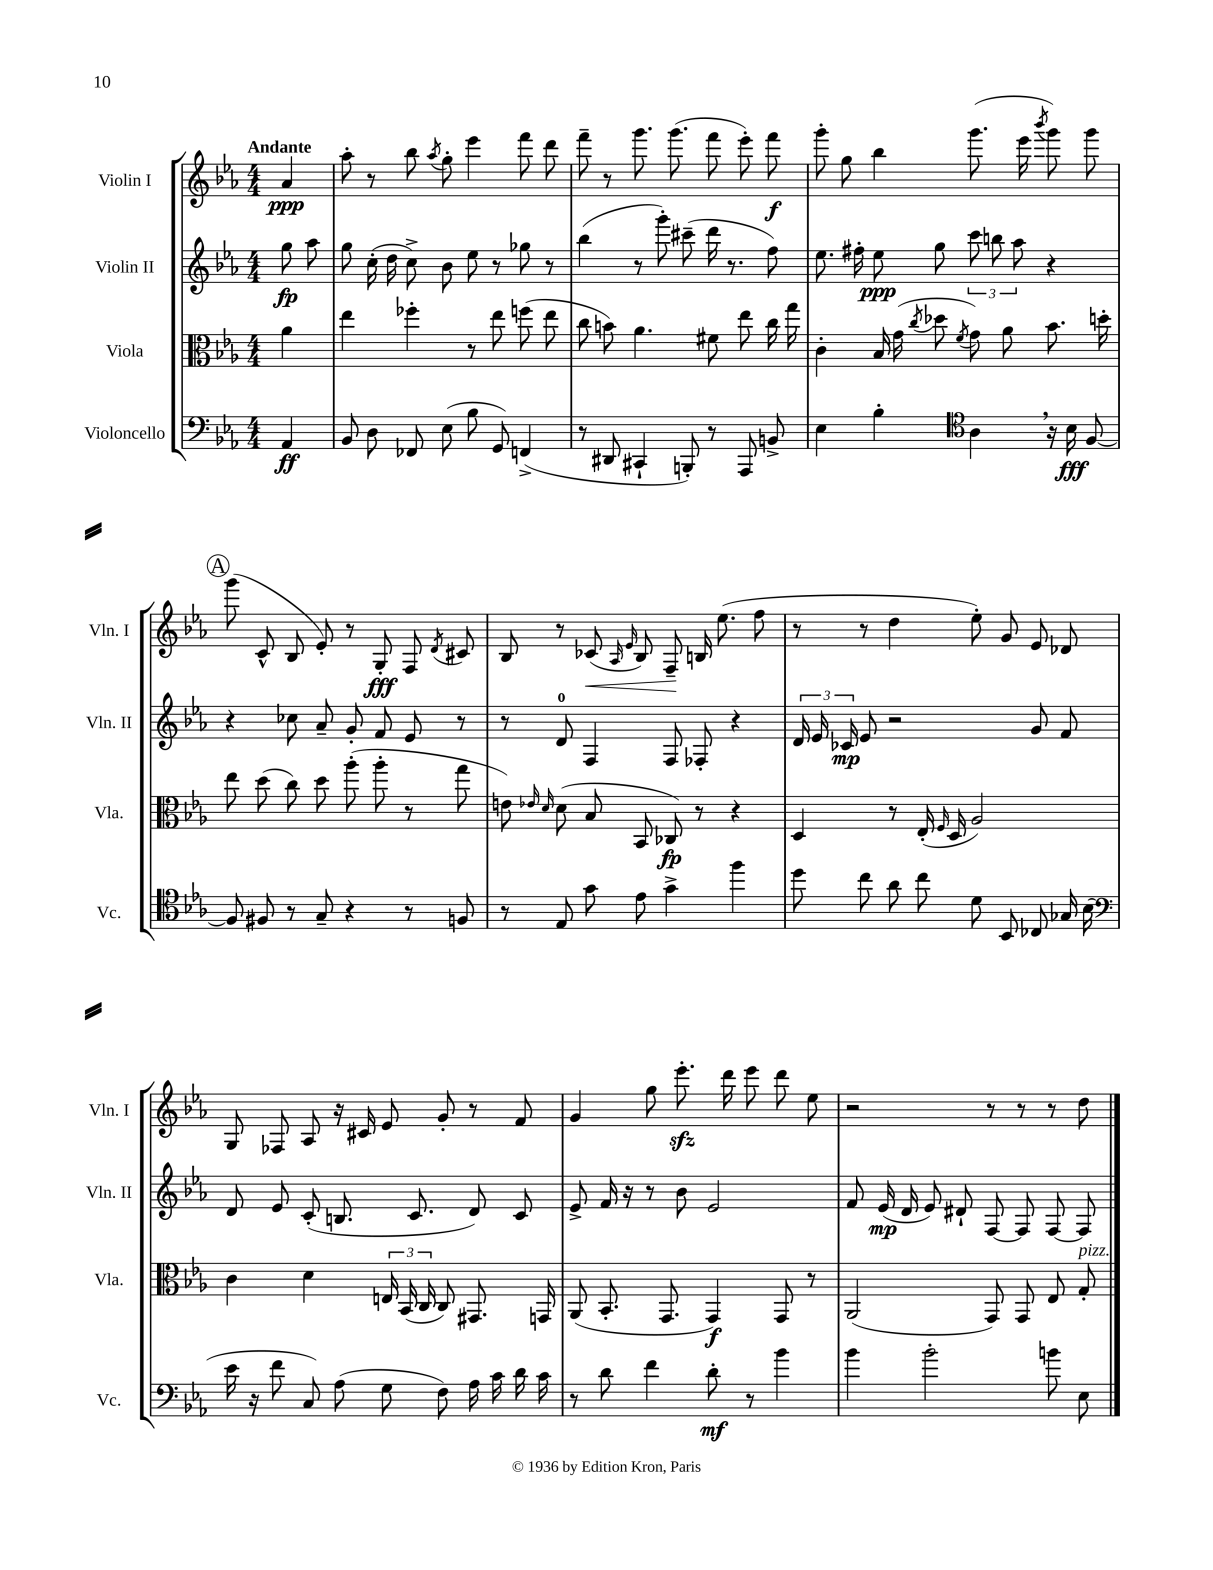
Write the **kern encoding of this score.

**kern	**kern	**kern	**kern
*staff4	*staff3	*staff2	*staff1
*clefF4	*clefC3	*clefG2	*clefG2
*k[b-e-a-]	*k[b-e-a-]	*k[b-e-a-]	*k[b-e-a-]
*M4/4	*M4/4	*M4/4	*M4/4
4AA-	4a-	8gg	4a-
.	.	8aa-	.
=	=	=	=
8BB-	4ee-	8gg	8aa-'
8D	.	(16cc'	8r
.	.	16dd	.
8FF-	4ff-'	8cc^)	8bb-
.	.	.	8qaa-
(8E-	.	8b-	8gg'
8B-	8r	8ee-	4eee-
8GG)	8ee-	8r	.
(4FF^	(8ff	8gg-	8fff
.	8ee-	8r	8ddd
=	=	=	=
8r	8cc	(4bb-	8fff~
8DD#	8b)	.	8r
4CC#`	4.a-	8r	8.ggg
.	.	8ggg')	.
.	.	.	(8.ggg
8BBB')	.	(8ccc#~	.
8r	8f#	16ddd	8fff
.	.	8.r	.
8AAA-	8ee-	.	8eee-')
8BB^	16cc	8ff)	8fff
.	16gg	.	.
=	=	=	=
4E-	4c'	8.ee-	8ggg'
.	.	.	8gg
.	.	16ff#'	.
4B-'	16B-	8ee-	4bb-
.	(16g	.	.
.	8qcc	.	.
.	8dd-	8gg	.
*clefC4	*	*	*
.	8qf	.	.
4A-	8g)	12ccc	(8.ggg
.	.	12bb	.
.	8a-	.	.
.	.	12aa-	.
.	.	.	16eee-
.	.	.	8qbbb-
16r	8.b-	4r	8ggg)
16B-	.	.	.
[8F	.	.	8ggg
.	16dd'	.	.
=	=	=	=
8F]	8ee-	4r	(8ggg
8F#	(8dd	.	8c^^
8r	8cc)	8cc-	8B-
8G~	8dd	8a-~	8e-')
4r	(8aa-'	8g'	8r
.	8aa-'	8f	8G'
8r	8r	8e-	8F
.	.	.	8qd
8F	8gg	8r	8c#
=	=	=	=
8r	8e)	8r	8B-
.	16qqe-	.	.
.	16qqd	.	.
8E-	(8d	8d	8r
8g	8B-	4F	(8c-
.	.	.	16qqA-
.	.	.	16qqe-
8e-	8BB-	.	8B-)
4g^	8C-)	8F	8F~
.	8r	8F-'	16B
.	.	.	(8.ee-
4ff	4r	4r	.
.	.	.	8ff
=	=	=	=
8dd	4D	24d	8r
.	.	24e-	.
.	.	24c-	.
8cc	.	8e-	8r
8a-	8r	2r	4dd
8cc	(16E-'	.	.
.	16qqF	.	.
.	16D	.	.
8d	2A-)	.	8ee-')
8BB-	.	.	8g
8C-	.	8g	8e-
16G-	.	8f	8d-
(16B-	.	.	.
=	=	=	=
*clefF4	*	*	*
16e-	4c	8d	8G
16r	.	.	.
8f	.	8e-	8F-
8C)	4d	(8c'	8A-
(8A-	.	8.B	16r
.	.	.	16c#
8G	24E	.	8e-
.	(24BB-	.	.
.	.	8.c	.
.	24C	.	.
8F)	8C)	.	8g'
16A-	8.GG#	8d)	8r
16c	.	.	.
16d	.	8c	8f
16c	16GG	.	.
=	=	=	=
8r	(8AA-	8e-^	4g
8d	8.BB-'	16f	.
.	.	16r	.
4f	.	8r	8gg
.	8.GG	.	.
.	.	8b-	8.eee-'
8d'	4GG)	2e-	.
.	.	.	16ddd
8r	.	.	8eee-
4b-	8GG	.	8ddd
.	8r	.	8ee-
=	=	=	=
4b-	(2AA-	8f	2r
.	.	(16e-	.
.	.	16d	.
2b-'	.	8e-)	.
.	.	8d#`	.
.	8GG)	[8F	8r
.	8GG	8F]	8r
8b	8E-	[8F	8r
8E-	8G'	8F]	8dd
==	==	==	==
*-	*-	*-	*-
